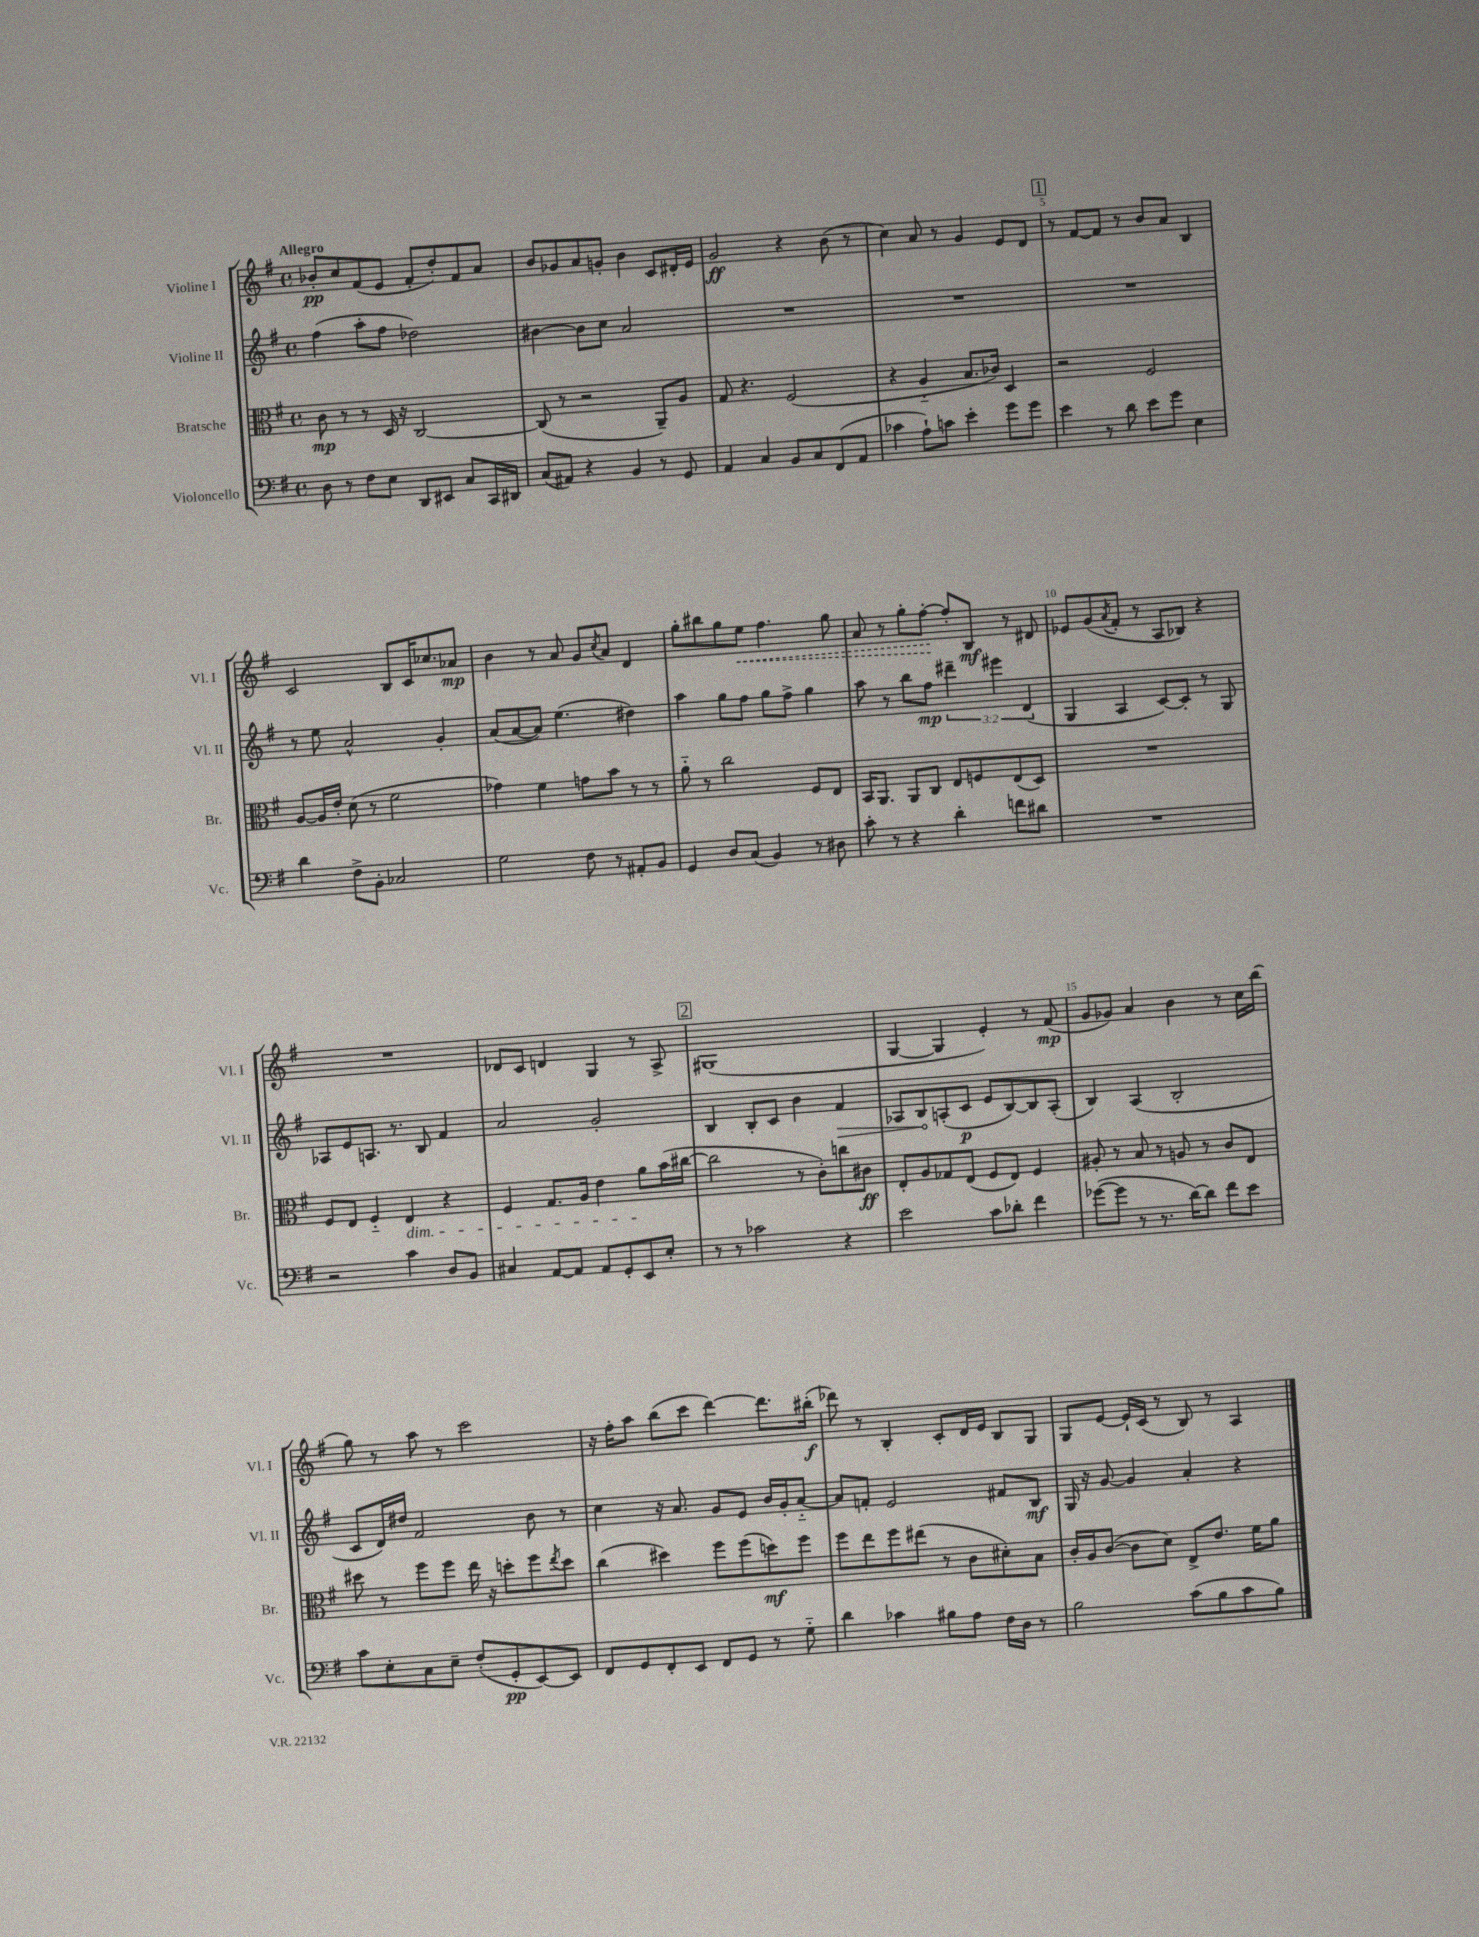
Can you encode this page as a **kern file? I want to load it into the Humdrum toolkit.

**kern	**dynam	**kern	**dynam	**kern	**dynam	**kern	**dynam
*part4	*part4	*part3	*part3	*part2	*part2	*part1	*part1
*staff4	*staff4	*staff3	*staff3	*staff2	*staff2	*staff1	*staff1
*I"Violoncello	*	*I"Bratsche	*	*I"Violine II	*	*I"Violine I	*
*I'Vc.	*	*I'Br.	*	*I'Vl. II	*	*I'Vl. I	*
*clefF4	*	*clefC3	*	*clefG2	*	*clefG2	*
*k[f#]	*	*k[f#]	*	*k[f#]	*	*k[f#]	*
*M4/4	*	*M4/4	*	*M4/4	*	*M4/4	*
*met(c)	*	*met(c)	*	*met(c)	*	*met(c)	*
=1	=1	=1	=1	=1	=1	=1	=1
!	!	!	!	!	!	!LO:TX:a:B:t=Allegro	!
8D\	.	8c\	mp	(4ff#\	.	8b-X'/L	pp
8r	.	8r	.	.	.	8cc/	.
8F#\L	.	8r	.	8aa'\L	.	(8f#/	.
8E\J	.	16D/	.	8ff#\J	.	8e/J	.
.	.	16r	.	.	.	.	.
8DD/L	.	[2C/	.	2dd-X\)	.	8f#'/L	.
8EE#X/J	.	.	.	.	.	8dd'/)	.
8C/L	.	.	.	.	.	8f#/	.
16CC/L	.	.	.	.	.	8a/J	.
16DD#X/JJ	.	.	.	.	.	.	.
=2	=2	=2	=2	=2	=2	=2	=2
(8C/L	.	(8C/]	.	[4b#X\	.	8b/L	.
8AA#X/J)	.	8r	.	.	.	8g-X/	.
4r	.	2r	.	8b#\L]	.	8a/	.
.	.	.	.	8cc\J	.	8gn'/J	.
4BB/	.	.	.	2a/	.	4b\	.
8r	.	8AA~/L)	.	.	.	8c/L	.
8GG/	.	8A/J	.	.	.	16d#X'/L	.
.	.	.	.	.	.	16e/JJ	.
=3	=3	=3	=3	=3	=3	=3	=3
4AA/	.	8G/	.	1r	.	2g/	ff
.	.	4.r	.	.	.	.	.
4C/	.	.	.	.	.	.	.
8BB/L	.	(2F#/	.	.	.	4r	.
8C/	.	.	.	.	.	.	.
(8FF#/	.	.	.	.	.	(8b\	.
8AA/J	.	.	.	.	.	8r	.
=4	=4	=4	=4	=4	=4	=4	=4
4c-X\	.	4r	.	1r	.	4cc\)	.
8A`\L)	.	4A/	.	.	.	8a/	.
8cn\J	.	.	.	.	.	8r	.
4e'\	.	8.B/L	.	.	.	4g/	.
.	.	16c-X/Jk)	.	.	.	.	.
8g\L	.	4D/	.	.	.	8e/L	.
8g\J	.	.	.	.	.	8d/J	.
!!LO:REH:place=s1:t=1
=5	=5	=5	=5	=5	=5	=5	=5
4e\	.	2r	.	1r	.	8r	.
.	.	.	.	.	.	[8f#/L	.
8r	.	.	.	.	.	8f#/J]	.
8d\	.	.	.	.	.	8r	.
8e\L	.	2F#/	.	.	.	8b/L	.
8g\J	.	.	.	.	.	8a/J	.
4E\	.	.	.	.	.	4B/	.
!!LO:LB:g=z
=6	=6	=6	=6	=6	=6	=6	=6
4d\	.	[8A/L	.	8r	.	2c/	.
.	.	16A/L]	.	8ee\	.	.	.
.	.	16e'/JJ	.	.	.	.	.
8F#^\L	.	(8d\	.	2a^^/	.	.	.
8BB'\J	.	8r	.	.	.	.	.
2C-X/	.	2f#\	.	.	.	8B/L	.
.	.	.	.	.	.	16c/K	.
.	.	.	.	.	.	8.cc-X/	.
.	.	.	.	4g'/	.	.	.
.	.	.	.	.	.	8a-X/J	mp
=7	=7	=7	=7	=7	=7	=7	=7
2G\	.	4g-X\)	.	(8a/L	.	4b\	.
.	.	.	.	[8a/	.	.	.
.	.	4f#\	.	8a/J])	.	8r	.
.	.	.	.	(4.ee\	.	8a/	.
8F#\	.	8gn\L	.	.	.	8g/L	.
.	.	.	.	.	.	8qcc/	.
8r	.	8b\J	.	.	.	8a/J	.
8AA#X'/L	.	8r	.	4dd#X\)	.	4d/	.
8BB/J	.	8r	.	.	.	.	.
=8	=8	=8	=8	=8	=8	=8	=8
4GG/	.	8a\	.	4aa\	.	8gg'\L	.
.	.	8r	.	.	.	8bb#X\	.
8D/L	.	2cc\	.	8gg\L	.	8gg\	.
!	!	!	!	!	!	!	!LO:HP:b
(8C/J	.	.	.	8ff#\J	.	8ee\J	<
4BB/)	.	.	.	8gg\L	.	4.ff#\	.
.	.	.	.	8ff#^\J	.	.	.
8r	.	8F#/L	.	4gg\	.	.	.
8D#X\	.	8E/J	.	.	.	8gg\	.
=9	=9	=9	=9	=9	=9	=9	=9
8c'\	.	16BB/KL	.	8aa\	.	8a/	.
.	.	8.AA/J	.	.	.	.	.
8r	.	.	.	8r	.	8r	.
4r	.	8AA/L	.	8bb\L	.	8gg'\L	.
.	.	8C/J	.	8ff#\J	mp	[8ff#'\J	.
4d'\	.	8E/L	.	6ddd#X~\	.	8ff#'/L]	[
.	.	8Fn/	.	.	.	8B/J	mf
.	.	.	.	6eee#X\	.	.	.
8fn\L	.	(8E/	.	.	.	8r	.
.	.	.	.	(6d/	.	.	.
8d#X\J	.	8D/J)	.	.	.	8d#X/	.
=10	=10	=10	=10	=10	=10	=10	=10
1r	.	1r	.	4G/	.	8e-X/L	.
.	.	.	.	.	.	(8g/	.
.	.	.	.	.	.	8qa/	.
.	.	.	.	4A/	.	8f#'/J	.
.	.	.	.	.	.	8r	.
.	.	.	.	[8c/L)	.	8A/L	.
.	.	.	.	8c'/J]	.	8B-X/J)	.
.	.	.	.	8r	.	4r	.
.	.	.	.	8G/	.	.	.
!!LO:LB:g=z
=11	=11	=11	=11	=11	=11	=11	=11
2r	.	8F#/L	.	8A-X/L	.	1r	.
.	.	8E/J	.	8e/	.	.	.
.	.	4F#/	.	8.An/J	.	.	.
.	.	.	.	8.r	.	.	.
!	!	!LO:TX:b:i:t=dim.	!	!	!	!	!
4c\	.	4E/	.	.	.	.	.
.	.	.	.	8B/	.	.	.
8D/L	.	4r	.	4f#/	.	.	.
8BB/J	.	.	.	.	.	.	.
=12	=12	=12	=12	=12	=12	=12	=12
4C#X/	.	4F#/	.	2a/	.	8d-X/L	.
.	.	.	.	.	.	8c/J	.
[8AA/L	.	8.G/L	.	.	.	4dn/	.
8AA/J]	.	.	.	.	.	.	.
.	.	16A/Jk	.	.	.	.	.
8AA/L	.	4e\	.	2g'/	.	4G/	.
8GG'/	.	.	.	.	.	.	.
8EE/	.	8a\L	.	.	.	8r	.
8E'/J	.	(16b\L	.	.	.	8A^/	.
.	.	[16cc#X\JJ	.	.	.	.	.
!!LO:REH:place=s1:t=2
=13	=13	=13	=13	=13	=13	=13	=13
8r	.	2cc#\]	.	4B/	.	(1G#X	.
8r	.	.	.	.	.	.	.
2c-X\	.	.	.	8B'/L	.	.	.
.	.	.	.	8c/J	.	.	.
.	.	8r	.	4b\	.	.	.
.	.	8c'\L)	.	.	.	.	.
!	!	!	!	!	!LO:HP:b	!	!
4r	.	8ccn\	.	4f#/	>	.	.
.	.	8c#X\J	ff	.	.	.	.
=14	=14	=14	=14	=14	=14	=14	=14
2e\	.	8E'/L	.	8A-X/L	.	[4G/	.
.	.	8A/	.	8B/	.	.	.
.	.	8G-X/	.	(8An'/	]	4G/]	.
.	.	(8E/J	.	8c/J	p	.	.
8c\L	.	8F#/L	.	8e/L	.	4e'/)	.
8d-X'\J	.	8E/J)	.	[8B/)	.	.	.
4f#\	.	4F#/	.	8B/]	.	8r	.
.	.	.	.	(8A'/J	.	(8f#/	mp
=15	=15	=15	=15	=15	=15	=15	=15
([8g-X\L	.	8A#X'/	.	4B/)	.	8g/L	.
8g-\J]	.	8r	.	.	.	8g-X/J)	.
8r	.	8B/	.	(4A/	.	4a/	.
8.r	.	8r	.	.	.	.	.
.	.	8An/	.	2B'/	.	4b\	.
[16d\KL)	.	.	.	.	.	.	.
8d\J]	.	8r	.	.	.	.	.
8f#\L	.	8c/L	.	.	.	8r	.
8e\J	.	8E/J	.	.	.	16cc\LL	.
.	.	.	.	.	.	(16bb\JJ	.
!!LO:LB:g=z
=16	=16	=16	=16	=16	=16	=16	=16
8c\L	.	8dd#X\	.	8c/L	.	8gg\)	.
8E'\	.	8r	.	16d/L)	.	8r	.
.	.	.	.	16dd#X/JJ	.	.	.
8C\	.	8ff#\L	.	2f#/	.	8aa\	.
8E~\J	.	8ff#\J	.	.	.	8r	.
(8F#'/L	.	16ee\	.	.	.	2ccc\	.
.	.	16r	.	.	.	.	.
8GG'/	pp	8ddn'\L	.	.	.	.	.
[8EE/)	.	8ff#\	.	8b\	.	.	.
.	.	8qee/	.	.	.	.	.
8EE/J]	.	8dd\J	.	8r	.	.	.
=17	=17	=17	=17	=17	=17	=17	=17
8FF#/L	.	(4cc\	.	4cc\	.	16r	.
.	.	.	.	.	.	16ff#'\KL	.
8GG/	.	.	.	.	.	8aa\J	.
8FF#'/	.	4dd#X\)	.	16r	.	(8bb\L	.
.	.	.	.	8.a/	.	.	.
8EE/J	.	.	.	.	.	8ccc\J	.
8FF#/L	.	8ff#\L	.	8g/L	.	[4ddd\)	.
8GG/J	.	(8ff#\	.	8e/J	.	.	.
8r	.	8ddn\)	mf	16b/LL	.	8.ddd\L]	.
.	.	.	.	16g'/J	.	.	.
8G\	.	8ff#\J	.	[8a/J	.	.	.
.	.	.	.	.	.	(16bb#X'\Jk	f
=18	=18	=18	=18	=18	=18	=18	=18
4d\	.	8ff#\L	.	8a/L]	.	8ddd-X\)	.
.	.	8ee\	.	8fn'/J	.	8r	.
4c-X\	.	8ff#\	.	2e/	.	4B'/	.
.	.	(8ee#X\J	.	.	.	.	.
8B#X\L	.	8r	.	.	.	8c'/L	.
8A\J	.	8c\L	.	.	.	16d/L	.
.	.	.	.	.	.	16e/JJ	.
16F#\LL	.	8d#X'\)	.	8f#X/L	.	8B/L	.
16D\JJ	.	.	.	.	.	.	.
8r	.	8B\J	.	8B/J	mf	8G/J	.
=19	=19	=19	=19	=19	=19	=19	=19
2B\	.	16c'/LL	.	16G/	.	8G/L	.
.	.	16A/J	.	16r	.	.	.
.	.	([8c/J	.	[8g/	.	[8e/J	.
.	.	8c\L]	.	4g/]	.	16e`/LL]	.
.	.	.	.	.	.	(16c/JJ	.
.	.	8d\J)	.	.	.	8r	.
(8c\L	.	8E^/L	.	4a'/	.	8B/)	.
8B\	.	8.e/J	.	.	.	8r	.
8c\	.	.	.	4r	.	4A/	.
.	.	16f#\KL	.	.	.	.	.
8B\J)	.	8a\J	.	.	.	.	.
==	==	==	==	==	==	==	==
*-	*-	*-	*-	*-	*-	*-	*-
